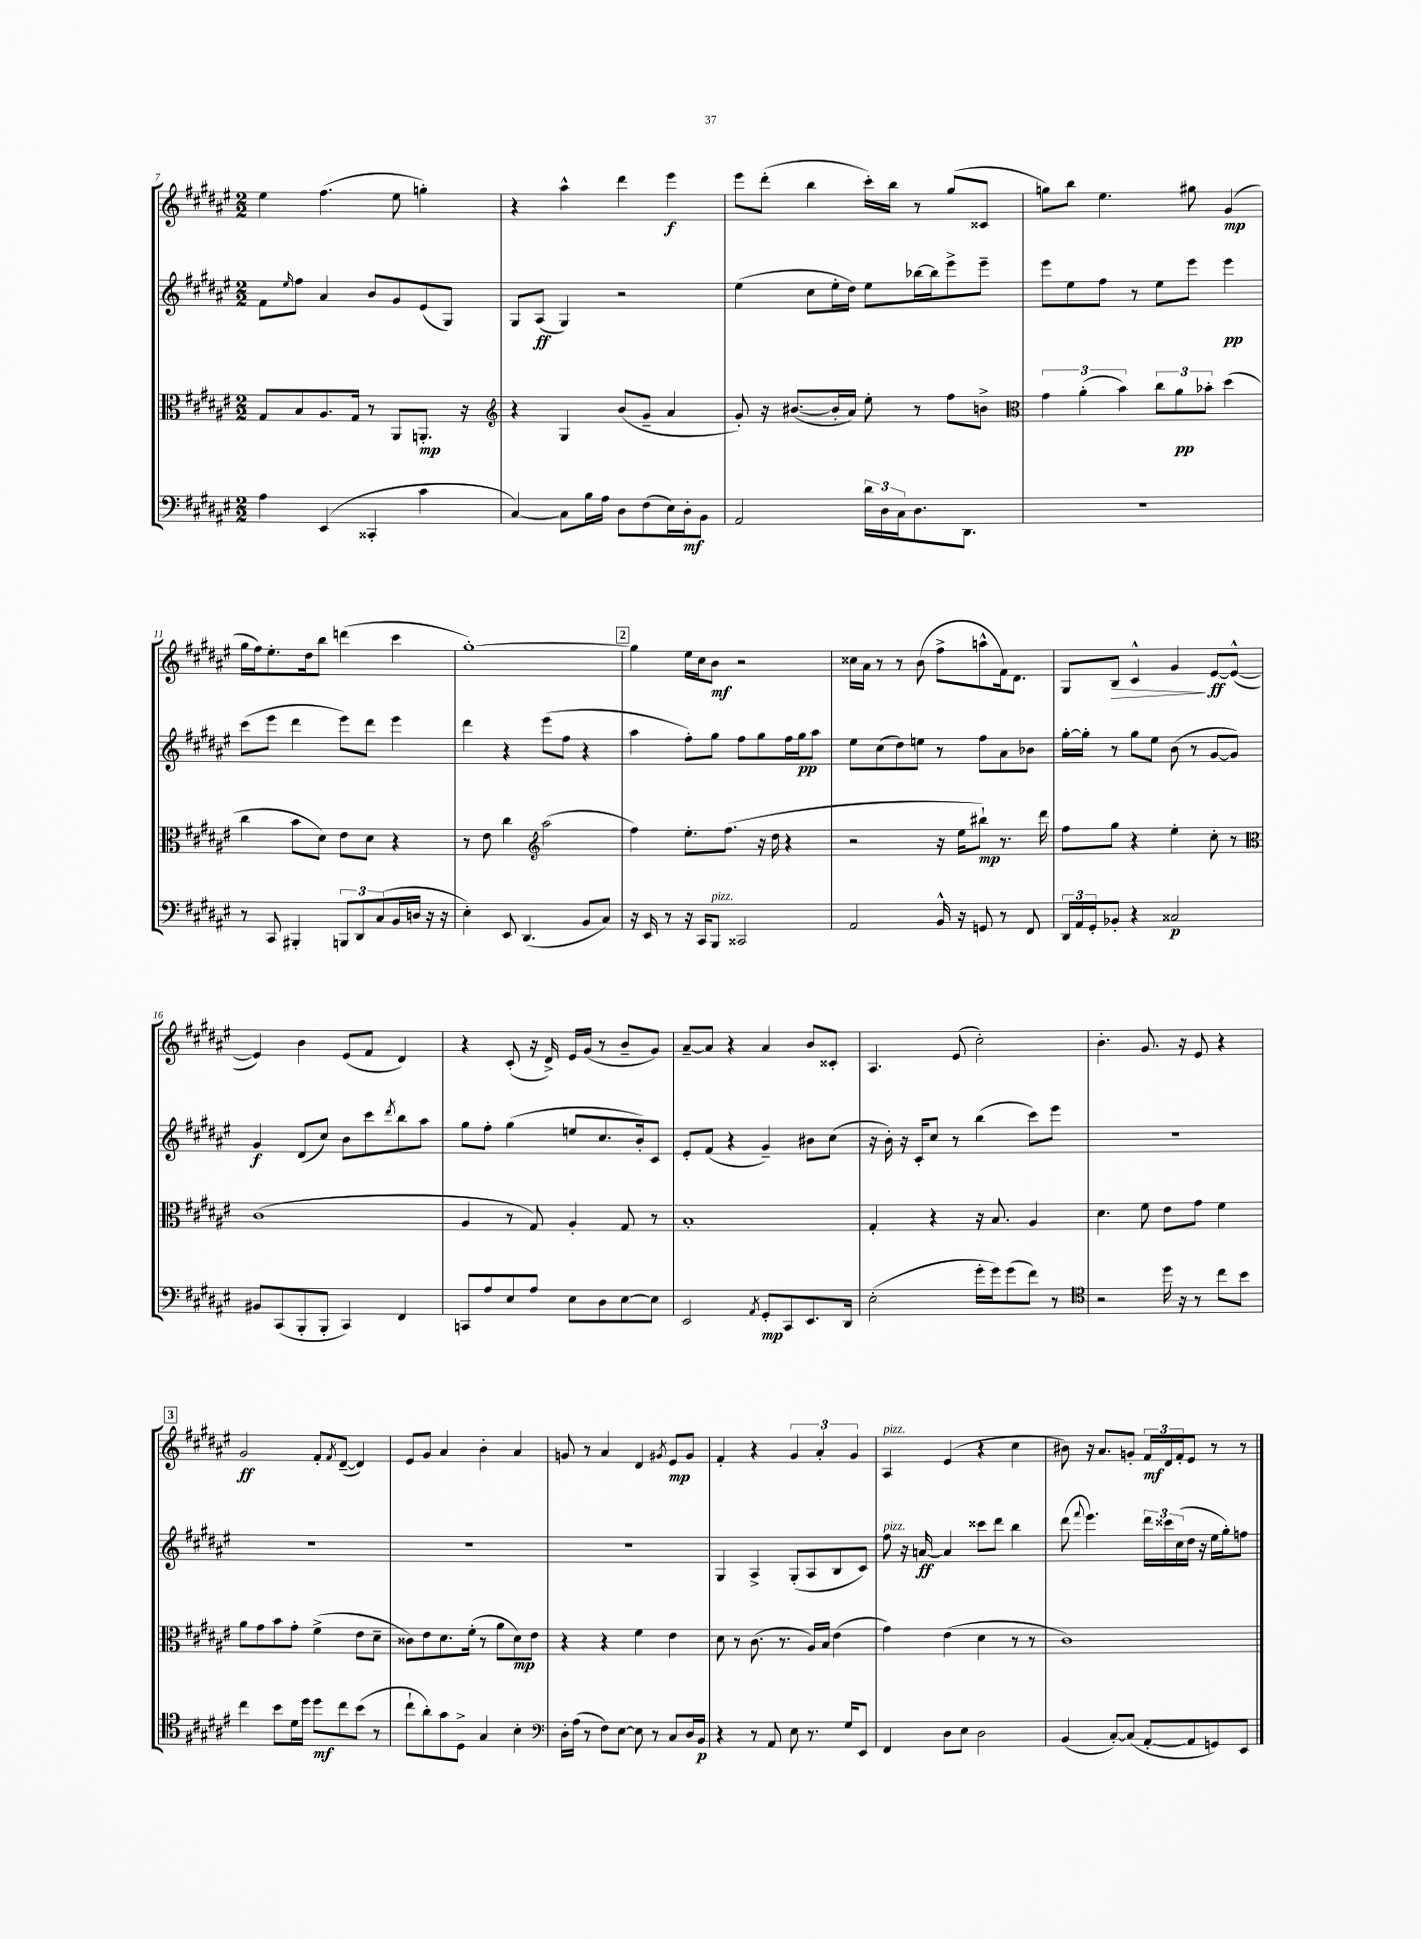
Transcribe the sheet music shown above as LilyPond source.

<<
\new StaffGroup <<
\new Staff = "s0" {
    \clef treble \key fis \major \numericTimeSignature \time 2/2
    eis''4 fis''4.( eis''8 g''4-.) |
    r4 ais''4-^ dis'''4 eis'''4\f |
    eis'''8 dis'''8-.( b''4 cis'''16-.) b''16 r8 gis''8( cisis'8 |
    g''8) b''8 eis''4. gis''8 gis'4\mp( |
    gis''16 fis''16) eis''8.-. dis''16 b''8 d'''4( cis'''4 |
    gis''1~-.) |
    \mark \markup { \box "2" } gis''4 eis''16 cis''16 b'8\mf r2 |
    cisis''16 ais'16 r8 r8 b'8( fis''8-> a''8-^ fis'16) dis'8. |
    gis8 b8\> cis'4-^ gis'4\! eis'8~\ff eis'8~-^( |
    eis'4) b'4 eis'8( fis'8 dis'4) |
    r4 cis'8-.( r16 dis'16->) eis'16 gis'16( r8 b'8-- gis'8) |
    ais'8~-- ais'8 r4 ais'4 b'8 cisis'8-. |
    ais4. eis'8( cis''2-.) |
    b'4.-. gis'8. r16 eis'8 r4 |
    \mark \markup { \box "3" } gis'2\ff fis'8-. \acciaccatura { fis'8 } dis'8~--( dis'4) |
    eis'8 gis'8 ais'4 b'4-. ais'4 |
    g'8 r8 ais'4 dis'4 \acciaccatura { gis'8 } eis'8\mp gis'8 |
    fis'4-. r4 \tuplet 3/2 { gis'4 ais'4-. gis'4 } |
    ais4^\markup { \italic "pizz." } eis'4( r4 cis''4 |
    bis'8) r16 ais'8. g'8-. \tuplet 3/2 { fis'16\mf dis'16 fis'16-. } eis'8 r8 r8 \bar "|." |
}
\new Staff = "s1" {
    \clef treble \key fis \major \numericTimeSignature \time 2/2
    fis'8 \grace { eis''16 } fis''8 ais'4 b'8 gis'8 eis'8( gis8) |
    gis8 ais8\ff( gis4) r2 |
    eis''4( cis''8 eis''16-. dis''16) eis''8 bes''16~ bes''16 eis'''8-> eis'''8-- |
    eis'''8 eis''8 fis''8 r8 eis''8 eis'''8 eis'''4\pp |
    cis'''8( eis'''8 dis'''4 eis'''8) dis'''8 eis'''4 |
    dis'''4 r4 eis'''8( fis''8 r4 |
    \mark \markup { \box "2" } ais''4 fis''8-.) gis''8 fis''8 gis''8 fis''16 gis''16\pp ais''8 |
    eis''8 cis''8( dis''8) e''8 r8 fis''8 ais'8 bes'8 |
    gis''16~-. gis''16-. r8 gis''8 eis''8 b'8( r8 gis'8~ gis'8) |
    gis'4\f dis'8( cis''8) b'8 cis'''8 \acciaccatura { dis'''8 } b''8 ais''8 |
    gis''8 fis''8-. gis''4( e''8 cis''8. b'16-.) cis'8 |
    eis'8-. fis'8( r4 gis'4--) bis'8 cis''8( |
    r16 b'16-.) r16 cis'16-. cis''8 r8 b''4( cis'''8) eis'''8 |
    R1 |
    \mark \markup { \box "3" } R1 |
    R1 |
    R1 |
    gis4 ais4-> gis8-.( ais8 b8 cis'8) |
    fis''8^\markup { \italic "pizz." } r16 a'16~\ff a'4 cisis'''8 dis'''8 b''4 |
    dis'''8( \appoggiatura { fis'''8 } eis'''4.) \tuplet 3/2 { dis'''16 cisis'''16 cis''16( } dis''16 r16 eis''16 gis''16-.) f''8 \bar "|." |
}
\new Staff = "s2" {
    \clef alto \key fis \major \numericTimeSignature \time 2/2
    gis8 b8 ais8. gis16 r8 ais,8 a,8.-.\mp r16 |
    \clef treble r4 gis4 b'8( gis'8-- ais'4 |
    gis'8-.) r16 bis'8.~( bis'16-. ais'16) eis''8-. r8 fis''8 b'8-> |
    \clef alto \tuplet 3/2 { gis'4 ais'4-.( b'4) } \tuplet 3/2 { cis''8 ais'8\pp bes'8-. } dis''4( |
    cis''4 b'8 dis'8) eis'8 dis'8 r4 |
    r8 eis'8 cis''4 \clef treble ais''2( |
    \mark \markup { \box "2" } fis''4) eis''8.-. fis''8.( r16 dis''16 r4 |
    r2 r16 eis''16 bis''8-!\mp) r8. dis'''16 |
    fis''8 gis''8 r4 eis''4-. cis''8-. r8 |
    \clef alto cis'1( |
    ais4 r8 gis8) ais4-. gis8 r8 |
    b1-. |
    gis4-. r4 r16 b8. ais4 |
    dis'4. fis'8 eis'8 gis'8 fis'4 |
    \mark \markup { \box "3" } ais'8 gis'8 b'8 gis'8-. fis'4->( eis'8 dis'8-- |
    cisis'8) eis'8 dis'8. fis'16-.( r8 ais'8 dis'8\mp) eis'8 |
    r4 r4 fis'4 eis'4 |
    dis'8 r8 cis'8.( r8. ais16) b16 eis'4( |
    gis'4) eis'4( dis'4 r8 r8 |
    cis'1) \bar "|." |
}
\new Staff = "s3" {
    \clef bass \key fis \major \numericTimeSignature \time 2/2
    ais4 eis,4( cisis,4-. cis'4 |
    cis4~) cis8 b16 ais16 dis8 fis8( eis16) dis16-.\mf b,8 |
    ais,2 \tuplet 3/2 { dis'16 dis16 cis16 } dis8. dis,8. |
    R1 |
    r8 cis,8 bis,,4-. \tuplet 3/2 { b,,8 dis,8 cis8( } b,16 d16 r16 r16 |
    eis4-.) eis,8 dis,4.( b,8 cis8) |
    \mark \markup { \box "2" } r16 eis,16 r8 r16 cis,16 b,,8^\markup { \italic "pizz." } cisis,2 |
    ais,2 b,16-^ r16 g,8 r8 fis,8 |
    \tuplet 3/2 { dis,16 ais,16 gis,16-. } bes,8-. r4 cisis2\p |
    bis,8 cis,8( b,,8-. b,,8-. cis,4) fis,4 |
    c,8 ais8 eis8 ais8 eis8 dis8 eis8~ eis8 |
    eis,2 \acciaccatura { ais,8 } gis,8-.\mp cis,8 eis,8. dis,16 |
    eis2-.( gis'16-. gis'16) gis'8( fis'8) r8 |
    \clef tenor r2 dis''16 r16 r8 cis''8 b'8 |
    \mark \markup { \box "3" } cis''4 b'8 dis'16 dis''16 dis''8\mf cis''8 b'8( r8 |
    cis''8-! ais'8-.) gis'8 dis8-> gis4 b4-. |
    \clef bass dis16-. ais16( r8 fis8) eis8~ eis8 r8 cis8 dis16 b,16\p |
    r4 r8 ais,8 eis8 r8. gis16 eis,8 |
    fis,4 dis8 eis8 dis2 |
    b,4( cis8~-.) cis8( ais,8~-. ais,8 g,8) eis,8 \bar "|." |
}
>>
>>
\layout { \context { \Score currentBarNumber = #7 } }
